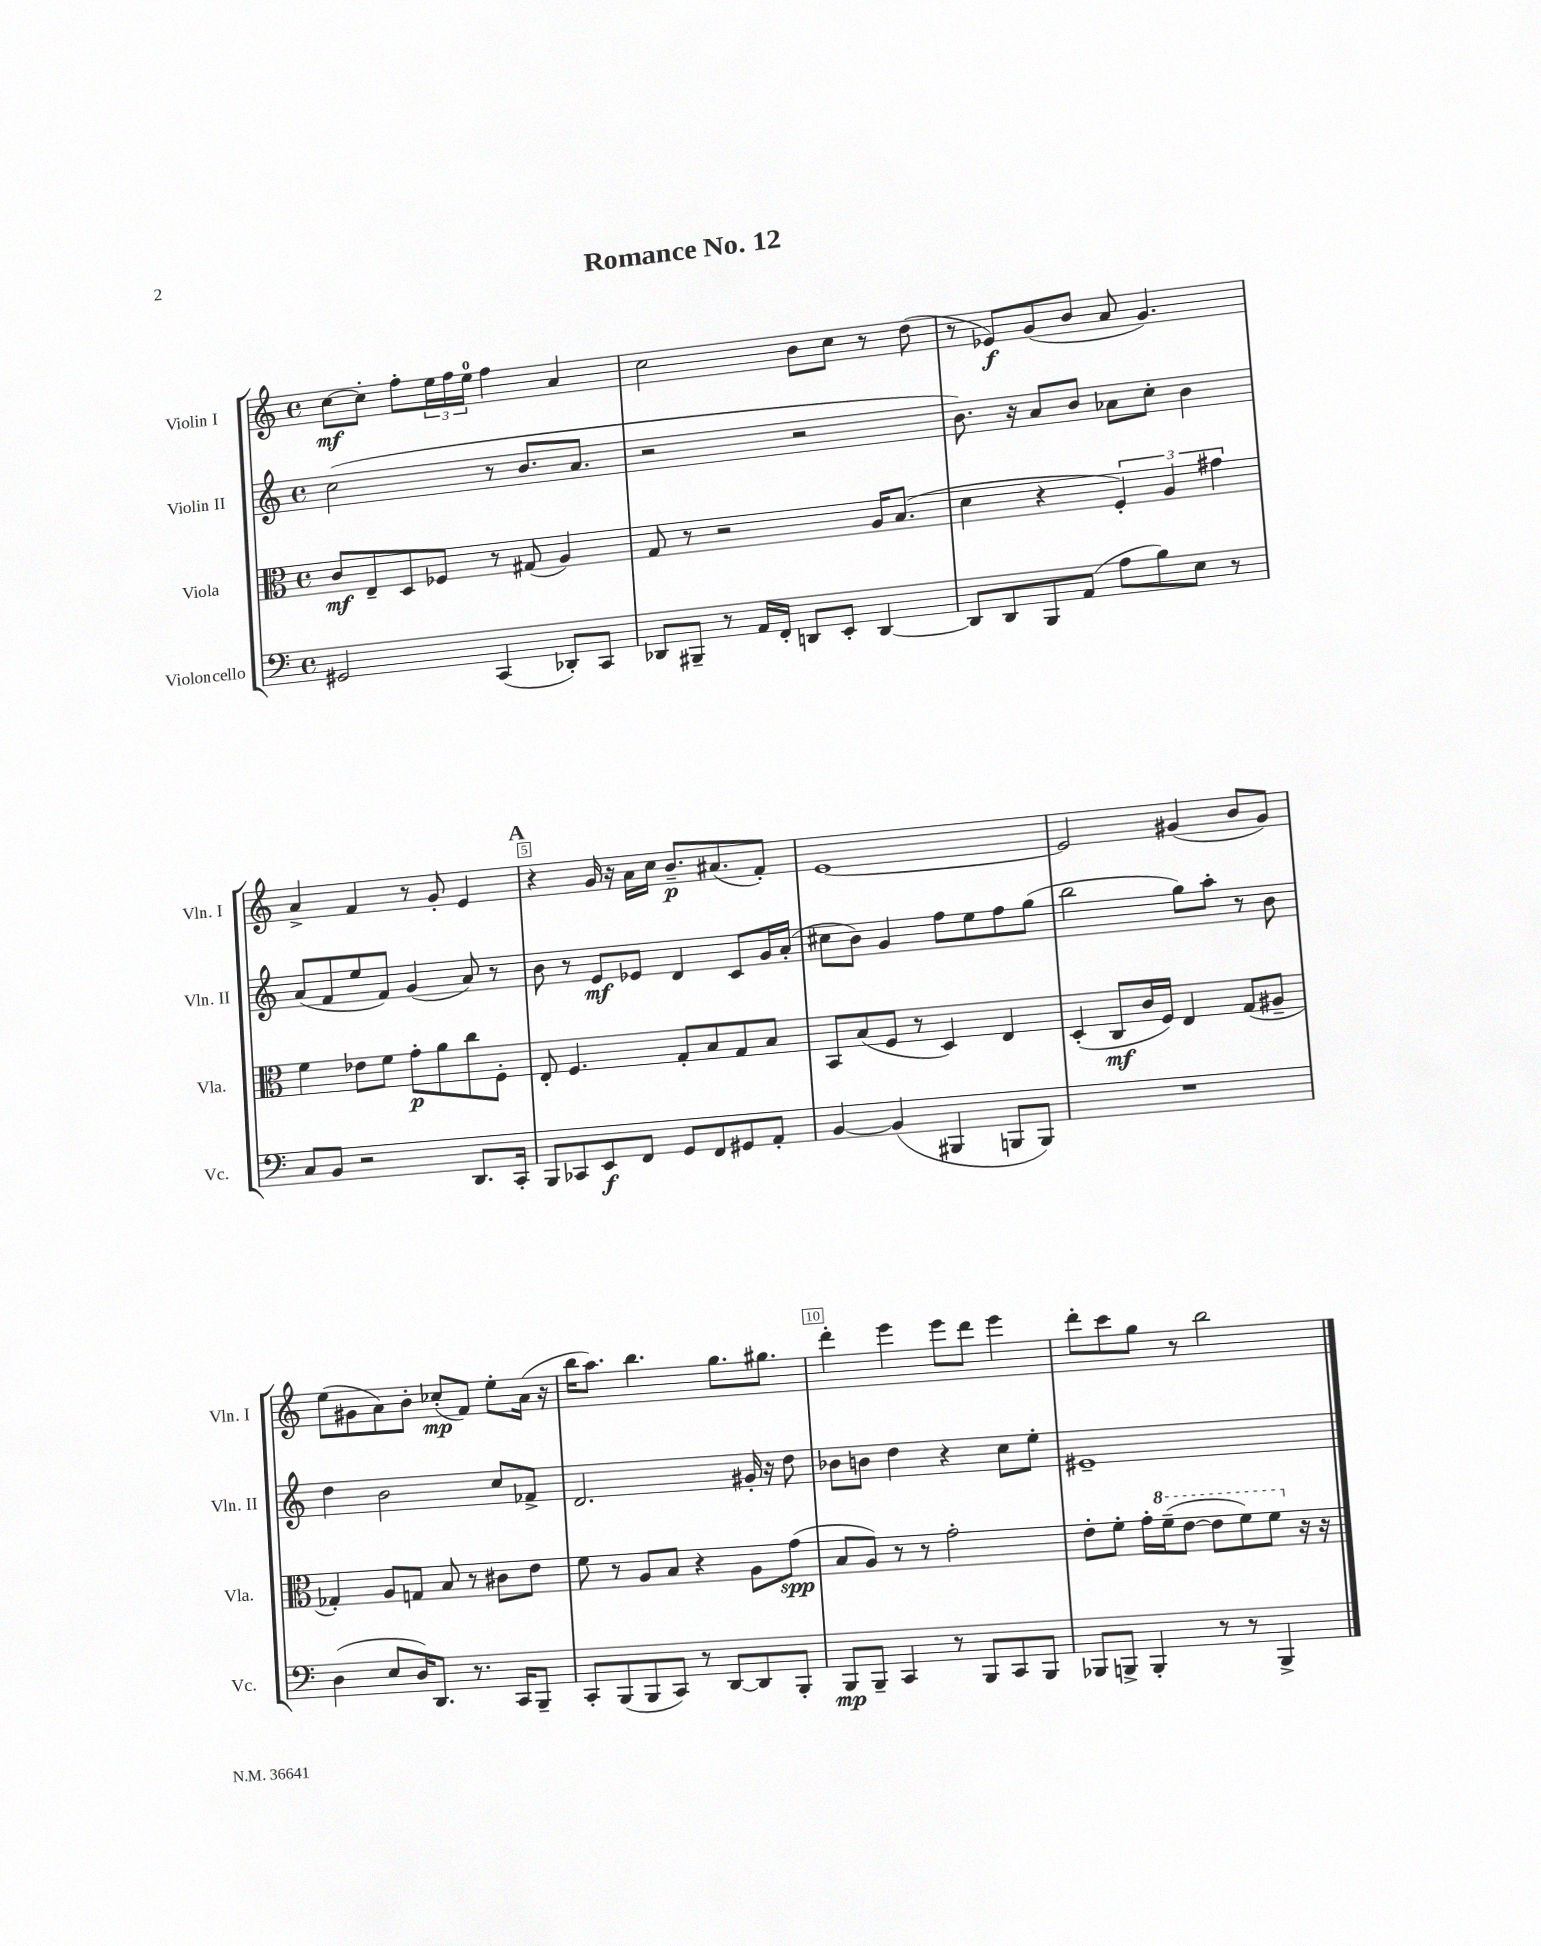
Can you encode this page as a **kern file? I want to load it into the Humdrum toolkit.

**kern	**kern	**kern	**kern
*staff4	*staff3	*staff2	*staff1
*clefF4	*clefC3	*clefG2	*clefG2
*k[]	*k[]	*k[]	*k[]
*M4/4	*M4/4	*M4/4	*M4/4
*met(c)	*met(c)	*met(c)	*met(c)
2GG#	8c	(2cc	[8cc
.	8E~	.	8cc']
.	8D	.	8ff'
.	8F-	.	24ee
.	.	.	24ff
.	.	.	24ee
(4CC	8r	8r	4ff
.	(8G#	8.b	.
8DD-')	4A)	.	4a
.	.	8.a	.
8CC	.	.	.
=	=	=	=
8DD-	8G	2r	2cc
8BBB#~	8r	.	.
8r	2r	.	.
16AA	.	.	.
16FF'	.	.	.
8DD	.	2r	8b
8EE'	.	.	8cc
[4DD	16A	.	8r
.	(8.B	.	.
.	.	.	(8dd
=	=	=	=
8DD]	4d	8.b)	8r
8DD	.	.	8e-)
.	.	16r	.
8BBB	4r	8a	(8g
(8AA	.	8b	8b
8A	6F')	8a-	8a
8B)	.	8cc'	4.g)
.	6A	.	.
8E	.	4b	.
.	6g#	.	.
8r	.	.	.
=	=	=	=
8C	4f	(8a	4a^
8BB	.	8f	.
2r	8e-	8ee	4f
.	8f	8f)	.
.	8g'	(4g	8r
.	8a	.	8g'
8.DD	8cc	8a)	4e
.	8F'	8r	.
16CC'	.	.	.
=	=	=	=
8BBB	8E'	8b	4r
8CC-	4.F	8r	.
8EE	.	8e	16g
.	.	.	16r
8FF	.	8e-	16a
.	.	.	16cc
8GG	8G'	4d	8.b~
8FF	8B	.	.
.	.	.	(8.a#
8GG#	8G	8c	.
8AA'	8B	16g	8f')
.	.	(16a'	.
=	=	=	=
[4BB	8BB	8cc#	[1e
.	(8B	8b)	.
(4BB]	8F	4g	.
.	8r	.	.
4BBB#	4D)	8ff	.
.	.	8ee	.
8BBB	4E	8ff	.
8BBB)	.	(8gg	.
=	=	=	=
1r	(4D'	2bb	2e]
.	8C	.	.
.	16c	.	.
.	16F)	.	.
.	4E	8gg)	(4g#
.	.	8aa'	.
.	(8G	8r	8b
.	8A#~	8b	8g#)
=	=	=	=
(4D	4G-')	4dd	(8ee
.	.	.	8g#
8E	8A	2b	8a)
16D)	8G	.	8b'
8.DD	.	.	.
.	8B	.	(8cc-'
8.r	8r	.	8f)
.	8c#	8cc	8ee'
16CC	.	.	.
8BBB~	8e	8f-^	(16a
.	.	.	16r
=	=	=	=
8CC'	8f	2.d	16bb
.	.	.	8.aa)
(8BBB	8r	.	.
8BBB	8A	.	4.bb
8CC)	8B	.	.
8r	4r	.	.
[8DD	.	.	8.gg
8DD]	8A	16g#'	.
.	.	16r	8.gg#
8BBB'	(8g	8dd	.
=	=	=	=
8BBB	8B	8b-	4ddd'
8BBB~	8A)	8b	.
4CC	8r	4dd	4eee
.	8r	.	.
8r	2g'	4r	8eee
8BBB	.	.	8ddd
8CC	.	8cc	4eee
8BBB	.	8ee'	.
=	=	=	=
8BBB-	8e'	1e#~	8ddd'
8BBB^	8f'	.	8ccc
4BBB'	16g'	.	8gg
.	(16ff~	.	.
.	[8ee	.	8r
8r	8ee]	.	2bb
8r	8ff)	.	.
4BBB^	8ff	.	.
.	16r	.	.
.	16r	.	.
==	==	==	==
*-	*-	*-	*-
